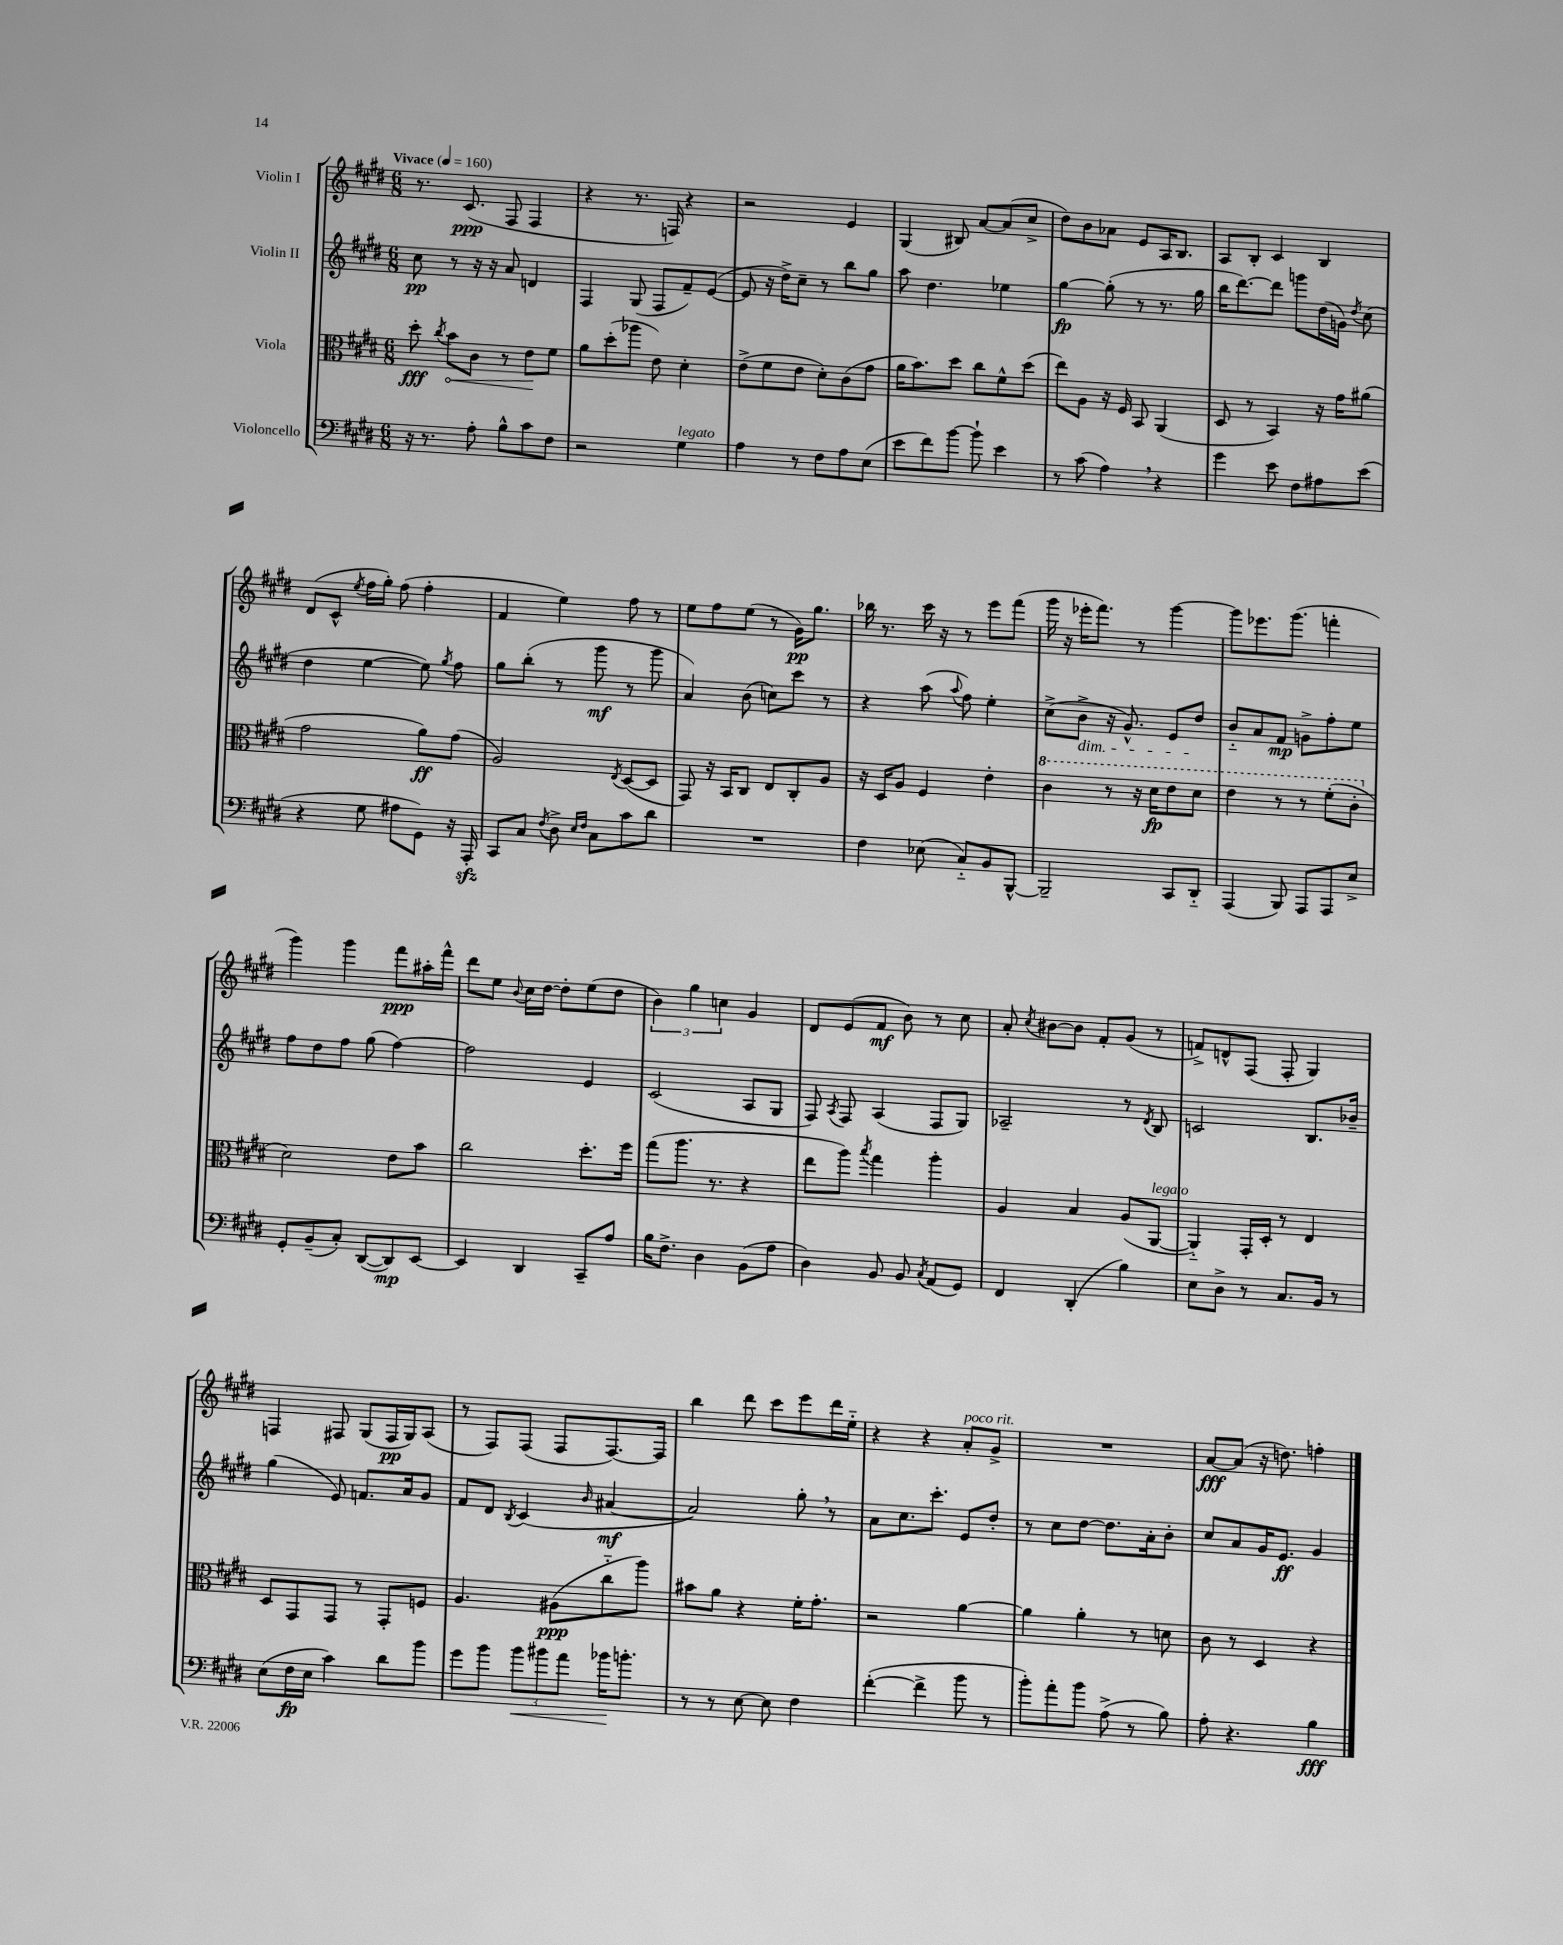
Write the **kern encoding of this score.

**kern	**kern	**kern	**kern
*staff4	*staff3	*staff2	*staff1
*clefF4	*clefC3	*clefG2	*clefG2
*k[f#c#g#d#]	*k[f#c#g#d#]	*k[f#c#g#d#]	*k[f#c#g#d#]
*M6/8	*M6/8	*M6/8	*M6/8
*MM160	*MM160	*MM160	*MM160
16r	8dd#'\	8cc#\	8.r
8.r	.	.	.
.	8qcc#/	.	.
.	8b\L	8r	.
.	.	.	(8.c#/
8A'\	8c#\J	16r	.
.	.	16r	.
8B^^\L	8r	8a/	8F#/
8c#\	8e\L	4d/	4F#/
8F#\J	8f#\J	.	.
=	=	=	=
2r	8a\L	4F#/	4r
.	(8dd#'\	.	.
.	8aa-\J	(8G#/	8.r
.	8e\)	8F#/L	.
.	.	.	16F/)
4G#\	4d#'\	8f#~/)	4r
.	.	([8e/J	.
=	=	=	=
4A\	(8e^\L	8e/]	2r
.	8f#\	16r	.
.	.	16dd#^\LK)	.
8r	8e\J	8cc#~\J	.
8F#\L	8d#'\L)	8r	.
8A\	(8c#\	8bb\L	4e/
(8E\J	8g#\J	8gg#\J	.
=	=	=	=
8e\L	16a\LK	8aa\	(4G#/
.	8.b\)	.	.
8f#\)	.	4.dd#\	.
[8b\J	8dd#\J	.	8B#/)
8b`\]	8cc#\L	.	[8a/L
4e\	8f#^^\	4ee-\	(8a/]
.	(8dd#\J	.	8cc#^/J
=	=	=	=
8r	8ee\L)	[4gg#\	8dd#\L)
(8c#\	8A\J	.	8b\
4A\)	16r	(8gg#'\]	8a-\J
.	16F#/	.	.
.	8BB/	8r	8e/L
4r	(4AA/	8.r	16A/K
.	.	.	8.B/J
.	.	16gg#\	.
=	=	=	=
4g#\	8D#/	16bb\LK	8A/L
.	.	[8.ddd#\)	.
.	8r	.	8B'/J
8e\	4BB/)	8ddd#\]J	4c#/
8F#\L	.	8ggg\L	.
8A#\	16r	(16dd#\L	4B/
.	16g#\LK	16g\JJ)	.
.	.	8qdd#/	.
(8e\J	(8a#\J	(8cc#\	.
=	=	=	=
4r	2g#\	4dd#\	(8d#/L
.	.	.	8c#^^/J
.	.	.	8qee/
8G#\	.	[4ee\	16ff#\LL
.	.	.	16gg#'\JJ)
8A#\L	.	.	(8ff#\
8GG#\J)	8a\L)	8ee\])	4ff#'\
.	.	8qgg#/	.
16r	(8g#\J	8ff#\	.
16AAA'/	.	.	.
=	=	=	=
8CC#/L	2A/)	8gg#\L	4f#/
8C#/J	.	(8bb'\J	.
8qF#/	.	.	.
8D#^\	.	8r	4ee\)
16qqE/LL	.	.	.
16qqF#/JJ	.	.	.
8C#\L	.	8ggg#\	.
.	8qE/	.	.
8c#\	([8D#/L	8r	8ff#\
8d#\J	8D#/]J	8ggg#\	8r
=	=	=	=
2.r	8GG#/)	4a/)	8ee\L
.	16r	.	8ff#\
.	16BB/LK	.	.
.	8C#/J	(8b\	(8ee\J
.	8E/L	8cc\L)	8r
.	8C#'/	8ccc#\J	16g#\LK)
.	.	.	8.gg#\J
.	8A/J	8r	.
=	=	=	=
4F#\	16r	4r	16bb-\
.	16D#/LK	.	8.r
.	8A/J	.	.
(8E-\	4F#/	(8aa\	16ccc#\
.	.	.	16r
.	.	8qqaa/	.
8C#'~/L)	.	8ff#\)	8r
8BB/	4e'\	4ee'\	8eee\L
[8BBB^^/J	.	.	(8fff#\J
=	=	=	=
2BBB~/]	4cc#\	(8cc#^\L	16ggg#\
.	.	.	16r
.	.	8b^\J	16eee-'\LK
.	.	.	8.fff#\J)
.	8r	16r	.
.	.	8.g#^^/)	.
.	16r	.	8r
.	16dd#\LK	.	.
8CC#/L	8ee\	8e/L	[4ggg#\
8DD#'~/J	8dd#\J	8dd#/J	.
=	=	=	=
(4AAA/	4ee\	8b'~/L	8ggg#\]L
.	.	8a/	8.eee-\
8BBB/)	8r	8f#/J	.
.	.	.	(8.ggg#\J
8AAA/L	8r	8g^\L	.
8AAA/	(8ff#'\L	8ff#'\	4fff'\
8E^/J	8cc#'\J	8ee\J	.
=	=	=	=
8GG#'/L	2d#\)	8ff#\L	4ggg#\)
(8BB~/	.	8dd#\	.
8C#'/J)	.	8ff#\J	4ggg#\
([8DD#/L	.	(8gg#\	.
8DD#/])	8e\L	[4ff#\)	8fff#\L
[8EE/J	8b\J	.	16aa#'\L
.	.	.	16fff#^^\JJ
=	=	=	=
4EE/]	2cc#\	2ff#\]	8ddd#\L
.	.	.	8ee\J
.	.	.	8qqb/
4DD#/	.	.	16cc#\LL
.	.	.	[16dd#\JJ
.	.	.	8dd#'\]L
8CC#~/L	8.dd#'\L	4e/	(8ee\
8A/J	.	.	8dd#\J
.	16ff#\Jk	.	.
=	=	=	=
16B\LK	(8gg#\L	(2c#/	6b\)
8.F#^\J	.	.	.
.	8.aa\J	.	.
.	.	.	6gg#\
4D#\	.	.	.
.	8.r	.	.
.	.	.	6cc\
(8BB\L	4r	8A/L	4g#/
8A\J	.	8G#/J	.
=	=	=	=
4D#\)	8ee\L	8F#/)	8d#/L
.	.	8qA/	.
.	8aa\J)	8F#/	(8e/
.	8qbb/	.	.
8BB/	4gg#\	(4A/	8f#/J
8BB/	.	.	8b\)
8qC#/	.	.	.
(8AA/L	4aa'\	8F#/L	8r
8GG#/J)	.	8G#/J)	8cc#\
=	=	=	=
4FF#/	4A/	2A-~/	8a'/
.	.	.	8qcc#/
.	.	.	[8b#\L
(4DD#'/	4B/	.	8b#\]J
.	.	.	8f#'/L
4B\)	(8A/L	8r	(8g#/J
.	.	8qd#/	.
.	[8AA/J	8B/	8r
=	=	=	=
8E\L	4AA'~/])	2c/	8f^/L)
8D#^\J	.	.	8d^^/
8r	16GG#'/LL	.	(8F#/J
.	16D#'/JJ	.	.
8.C#/L	8r	.	8F#'/
.	4E/	8.B/L	4G#/)
16BB/Jk	.	.	.
8r	.	.	.
.	.	16b-~/Jk	.
=	=	=	=
(8E\L	8D#/L	(4gg#\	4F/
16F#\L	8GG#/	.	.
16E\JJ	.	.	.
4c#\)	8GG#/J	8e/)	8F#/
.	8r	8.f/L	(8G#/L
8d#\L	8GG#'/L	.	16F#/L
.	.	16a/k	16G#/J)
8b\J	8F/J	8g#/J	(8A/J
=	=	=	=
8g#\L	4.A/	8f#/L	8r
8b\J	.	8d#/J	8F#/L)
.	.	8qB/	.
12b\L	.	(4c#/	(8F#/J
12b#\	.	.	.
.	(8A#\L	.	8F#/L
12a\J	.	.	.
.	.	16qqb/	.
16b-\LK	8cc#'~\	[4a#/	[8.F#/)
8.b'\J	.	.	.
.	8aa\J)	.	.
.	.	.	16F#/]Jk
=	=	=	=
8r	8b#\L	2a#/])	4bb\
8r	8a\J	.	.
[8E\	4r	.	8ddd#\
8E\]	.	.	8ccc#\L
4F#\	16f#'\LK	8gg#'\	8eee\
.	8.g#'\J	.	.
.	.	8r	16ddd#\L
.	.	.	16ee'~\JJ
=	=	=	=
([4f#'\	2r	8a\L	4r
.	.	8.cc#\	.
4f#^\]	.	.	4r
.	.	8.ccc#'\J	.
8b\	[4a\	8e/L	8a'/L
8r	.	8dd#'/J	8g#^/J
=	=	=	=
8b'\L)	4a\]	8r	2.r
8a'\	.	8cc#\L	.
8b\J	4a'\	[8dd#\J	.
(8A^\	.	8.dd#\]L	.
8r	8r	.	.
.	.	16a'\k	.
8B\)	8d\	8b'\J	.
=	=	=	=
8A'\	8c#\	8cc#/L	[8a/L
4.r	8r	8a/	(8a/]J
.	4D#/	16g#/K	16r
.	.	8.e/J	8.dd\)
4B\	4r	4g#/	4ff'\
==	==	==	==
*-	*-	*-	*-
